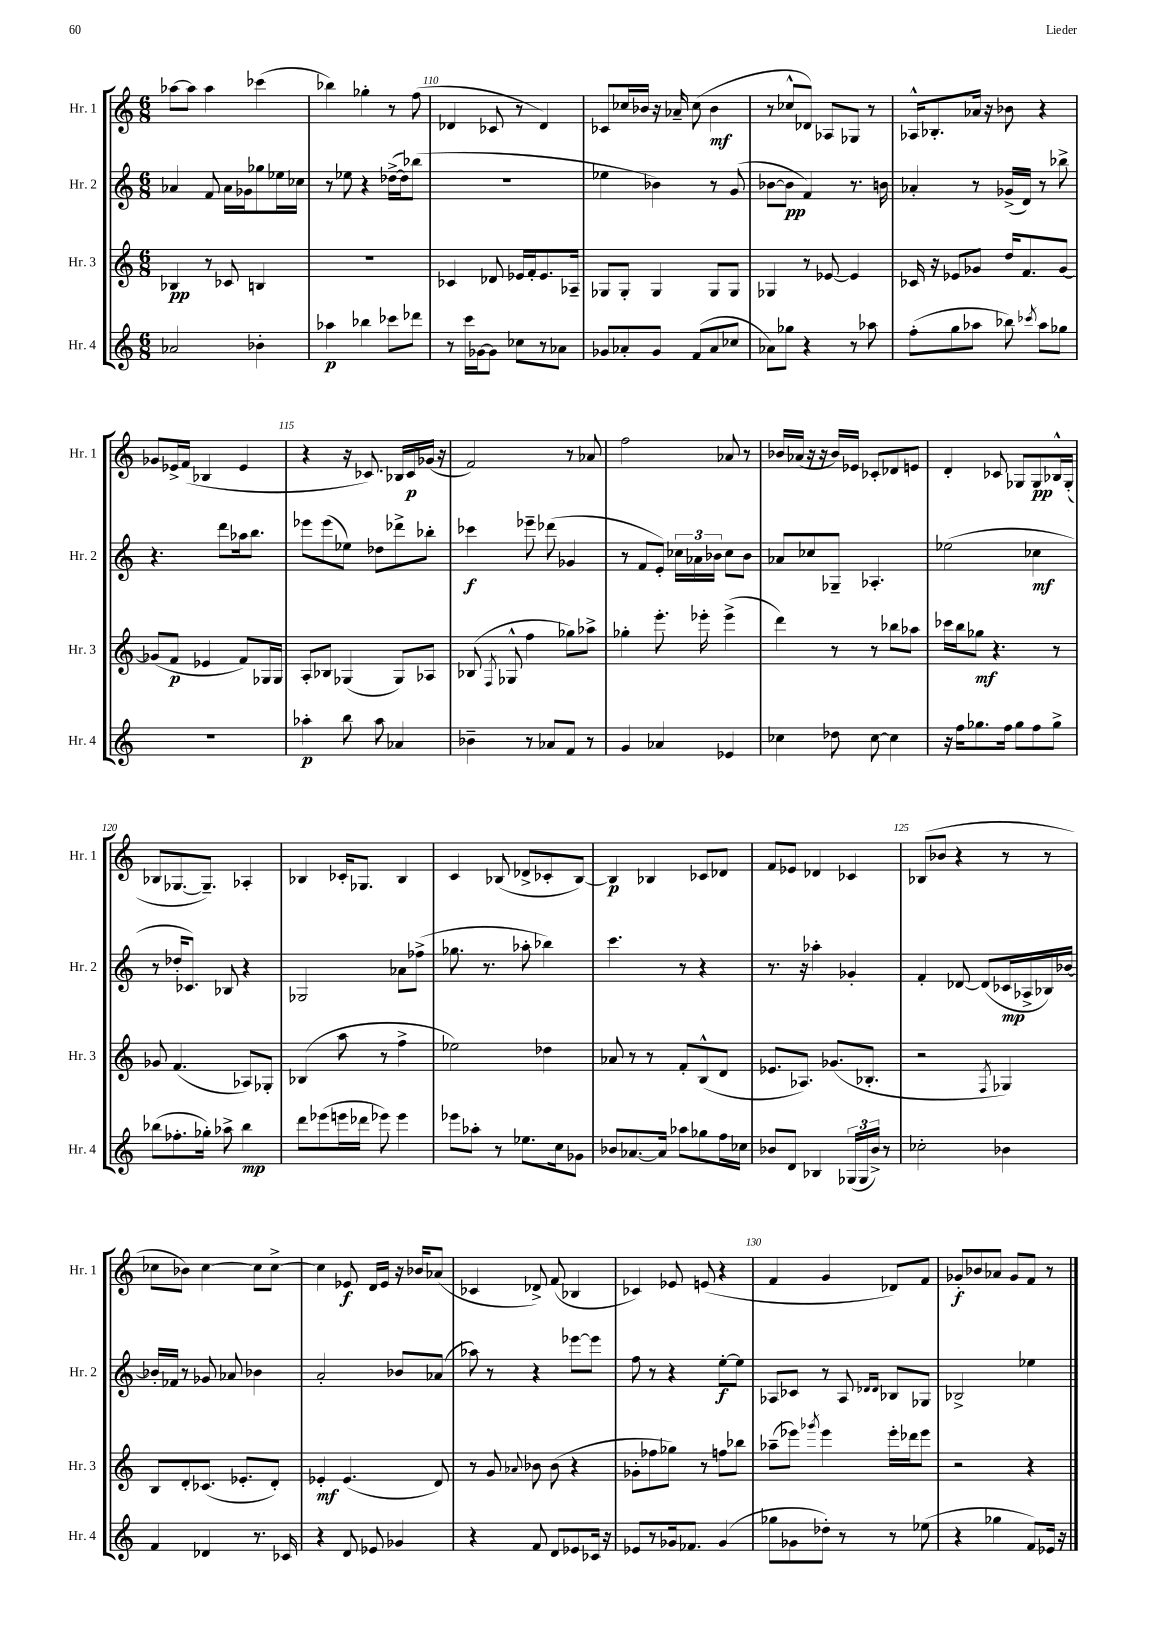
<<
\new StaffGroup <<
\new Staff = "s0" \with { instrumentName = "Hr. 1" shortInstrumentName = "Hr. 1" } {
    \clef treble \key c \major \numericTimeSignature \time 6/8
    \autoBeamOff aes''8[~ aes''8] aes''4 ces'''4( |
    bes''4) ges''4-. r8 f''8( |
    des'4 ces'8 r8 des'4) |
    ces'8[ ces''16 bes'16] r16 aes'16-- ces''8( bes'4\mf |
    r8 ces''8[-^ des'8]) aes8[ ges8] r8 |
    aes16[-^ bes8.-. aes'16] r16 bes'8 r4 |
    ges'8[ ees'16-> f'16]( bes4 ees'4 |
    r4 r16 ces'8.) bes16[ ces'16\p ges'16]( r16 |
    f'2) r8 aes'8 |
    f''2 aes'8 r8 |
    bes'16[ aes'16]( r16 r16 bes'16[) ees'16] ces'8[-. des'8 e'8] |
    d'4-. ces'8 ges8[ ges8\pp bes16-^ ges16]-.( |
    bes8[ ges8.~ ges8.]--) aes4-. |
    bes4 ces'16[-. ges8.] bes4 |
    c'4 bes8( des'8[-> ces'8-. bes8]~) |
    bes4\p bes4 ces'8[ des'8] |
    f'8[ ees'8] des'4 ces'4 |
    bes8[( bes'8] r4 r8 r8 |
    ces''8[ bes'8]) ces''4~ ces''8[ ces''8]~-> |
    ces''4 ees'8\f d'16[ ees'16] r16 bes'16[ aes'8]( |
    ces'4 des'8->) f'8( bes4 |
    ces'4) ees'8 e'8( r4 |
    f'4 g'4 des'8[) f'8] |
    ges'8[-.\f bes'8 aes'8] ges'8[ f'8] r8 \bar "|." |
}
\new Staff = "s1" \with { instrumentName = "Hr. 2" shortInstrumentName = "Hr. 2" } {
    \clef treble \key c \major \numericTimeSignature \time 6/8
    \autoBeamOff aes'4 f'8 aes'16[ ges'16 ges''8 ees''16 ces''16] |
    r8 ees''8 r4 des''16[~->( des''16) bes''8]( |
    R2. |
    ees''4 bes'4) r8 g'8( |
    bes'8[~ bes'8]\pp f'4) r8. b'16 |
    aes'4-. r8 ges'16[->( d'16]) r8 bes''8-> |
    r4. d'''8[ aes''16 b''8.] |
    ees'''8[ ees'''8( ees''8]) des''8[ des'''8-> bes''8]-. |
    ces'''4\f ees'''8-- des'''8( ges'4 |
    r8 f'8[ e'8]-.) \tuplet 3/2 { ces''16[ aes'16 bes'16] } ces''8[ bes'8] |
    aes'8[ ces''8 ges8]-- aes4.-. |
    ees''2( ces''4\mf |
    r8 des''16[-. ces'8.]) bes8 r4 |
    ges2 aes'8[ fes''8]->( |
    ges''8. r8. aes''8-. bes''4) |
    c'''4. r8 r4 |
    r8. r16 aes''4-. ges'4-. |
    f'4-. des'8~ des'8[( ces'16\mp aes16-> bes16) bes'16]~ |
    bes'16[-. fes'16] r8 ges'8 aes'8 bes'4 |
    a'2-. bes'8[ aes'8]( |
    aes''8) r8 r4 ees'''8[~ ees'''8] |
    f''8 r8 r4 e''8[~-.\f e''8] |
    aes8[ ces'8] r8 aes8 \grace { des'16[ des'16] } bes8[ ges8] |
    bes2-> ees''4 \bar "|." |
}
\new Staff = "s2" \with { instrumentName = "Hr. 3" shortInstrumentName = "Hr. 3" } {
    \clef treble \key c \major \numericTimeSignature \time 6/8
    \autoBeamOff bes4\pp r8 ces'8 b4 |
    R2. |
    ces'4 des'8 ees'16[ f'16-. ees'8. aes16]-- |
    ges8[ ges8]-. ges4 ges8[ ges8] |
    ges4 r8 ees'8~ ees'4 |
    ces'16 r16 ees'8[ ges'8] d''16[ f'8. ges'8]~ |
    ges'8[( f'8]\p ees'4 f'8[) ges16 ges16] |
    a8[-. bes8] ges4( ges8[) aes8] |
    bes8( \acciaccatura { f8 } ges8-^ f''4 ges''8[) aes''8]-> |
    ges''4-. e'''8.-. ees'''16-. ees'''4->( |
    d'''4) r8 r8 bes''8[ aes''8] |
    ces'''16[ b''16 ges''8]\mf r4. r8 |
    ges'8 f'4.( aes8[) ges8]-. |
    bes4( a''8 r8 f''4-> |
    ees''2) des''4 |
    aes'8 r8 r8 f'8[-. b8-^( d'8] |
    ees'8.[ aes8.]) ges'8.[( bes8.]-. |
    r2 \acciaccatura { f8 } ges4) |
    b8[ d'8-. ces'8.]( ees'8.[-. d'8]-.) |
    ees'4-.\mf ees'4.( d'8) |
    r8 g'8 \appoggiatura { aes'8 } bes'8 bes'8( r4 |
    ges'8[-. fes''8 ges''8]) r8 f''8[ bes''8] |
    aes''8[--( ees'''8]) \acciaccatura { ges'''8 } ees'''4 ees'''16[-. des'''16 ees'''8] |
    r2 r4 \bar "|." |
}
\new Staff = "s3" \with { instrumentName = "Hr. 4" shortInstrumentName = "Hr. 4" } {
    \clef treble \key c \major \numericTimeSignature \time 6/8
    \autoBeamOff aes'2 bes'4-. |
    aes''4\p bes''4 ces'''8[ des'''8] |
    r8 c'''16[ ges'16~ ges'8] ces''8[ r8 aes'8] |
    ges'8[ aes'8-. ges'8] f'8[( aes'8 ces''8] |
    aes'8[) ges''8] r4 r8 aes''8 |
    f''8[-.( g''8 aes''8] bes''8) \acciaccatura { ces'''8 } aes''8[ ges''8] |
    R2. |
    aes''4-.\p b''8 aes''8 aes'4 |
    bes'4-- r8 aes'8[ f'8] r8 |
    g'4 aes'4 ees'4 |
    ces''4 des''8 ces''8~ ces''4 |
    r16 f''16[ ges''8. f''16] ges''8[ f''8 ges''8]-> |
    bes''8[( fes''8.-. ges''16]-.) aes''8-> bes''4\mp |
    d'''8[ ees'''8( e'''16 des'''16] ees'''8) ees'''4 |
    ees'''8[ aes''8]-. r8 ees''8.[ c''16 ges'8] |
    bes'8[ aes'8.~ aes'16] aes''8[ ges''8 f''16 ces''16] |
    bes'8[ d'8] bes4 \tuplet 3/2 { ges16[( ges16 bes'16]->) } r8 |
    ces''2-. bes'4 |
    f'4 des'4 r8. ces'16 |
    r4 d'8 ees'8 ges'4 |
    r4 f'8 d'8[ ees'8 ces'16] r16 |
    ees'8[ r8 ges'16 fes'8.] ges'4( |
    ges''8[ ges'8 des''8]-.) r8 r8 ees''8( |
    r4 ges''4 f'8[) ees'16] r16 \bar "|." |
}
>>
>>
\layout { \context { \Score currentBarNumber = #108 \override BarNumber.break-visibility = ##(#f #t #t) barNumberVisibility = #(every-nth-bar-number-visible 5) } }
